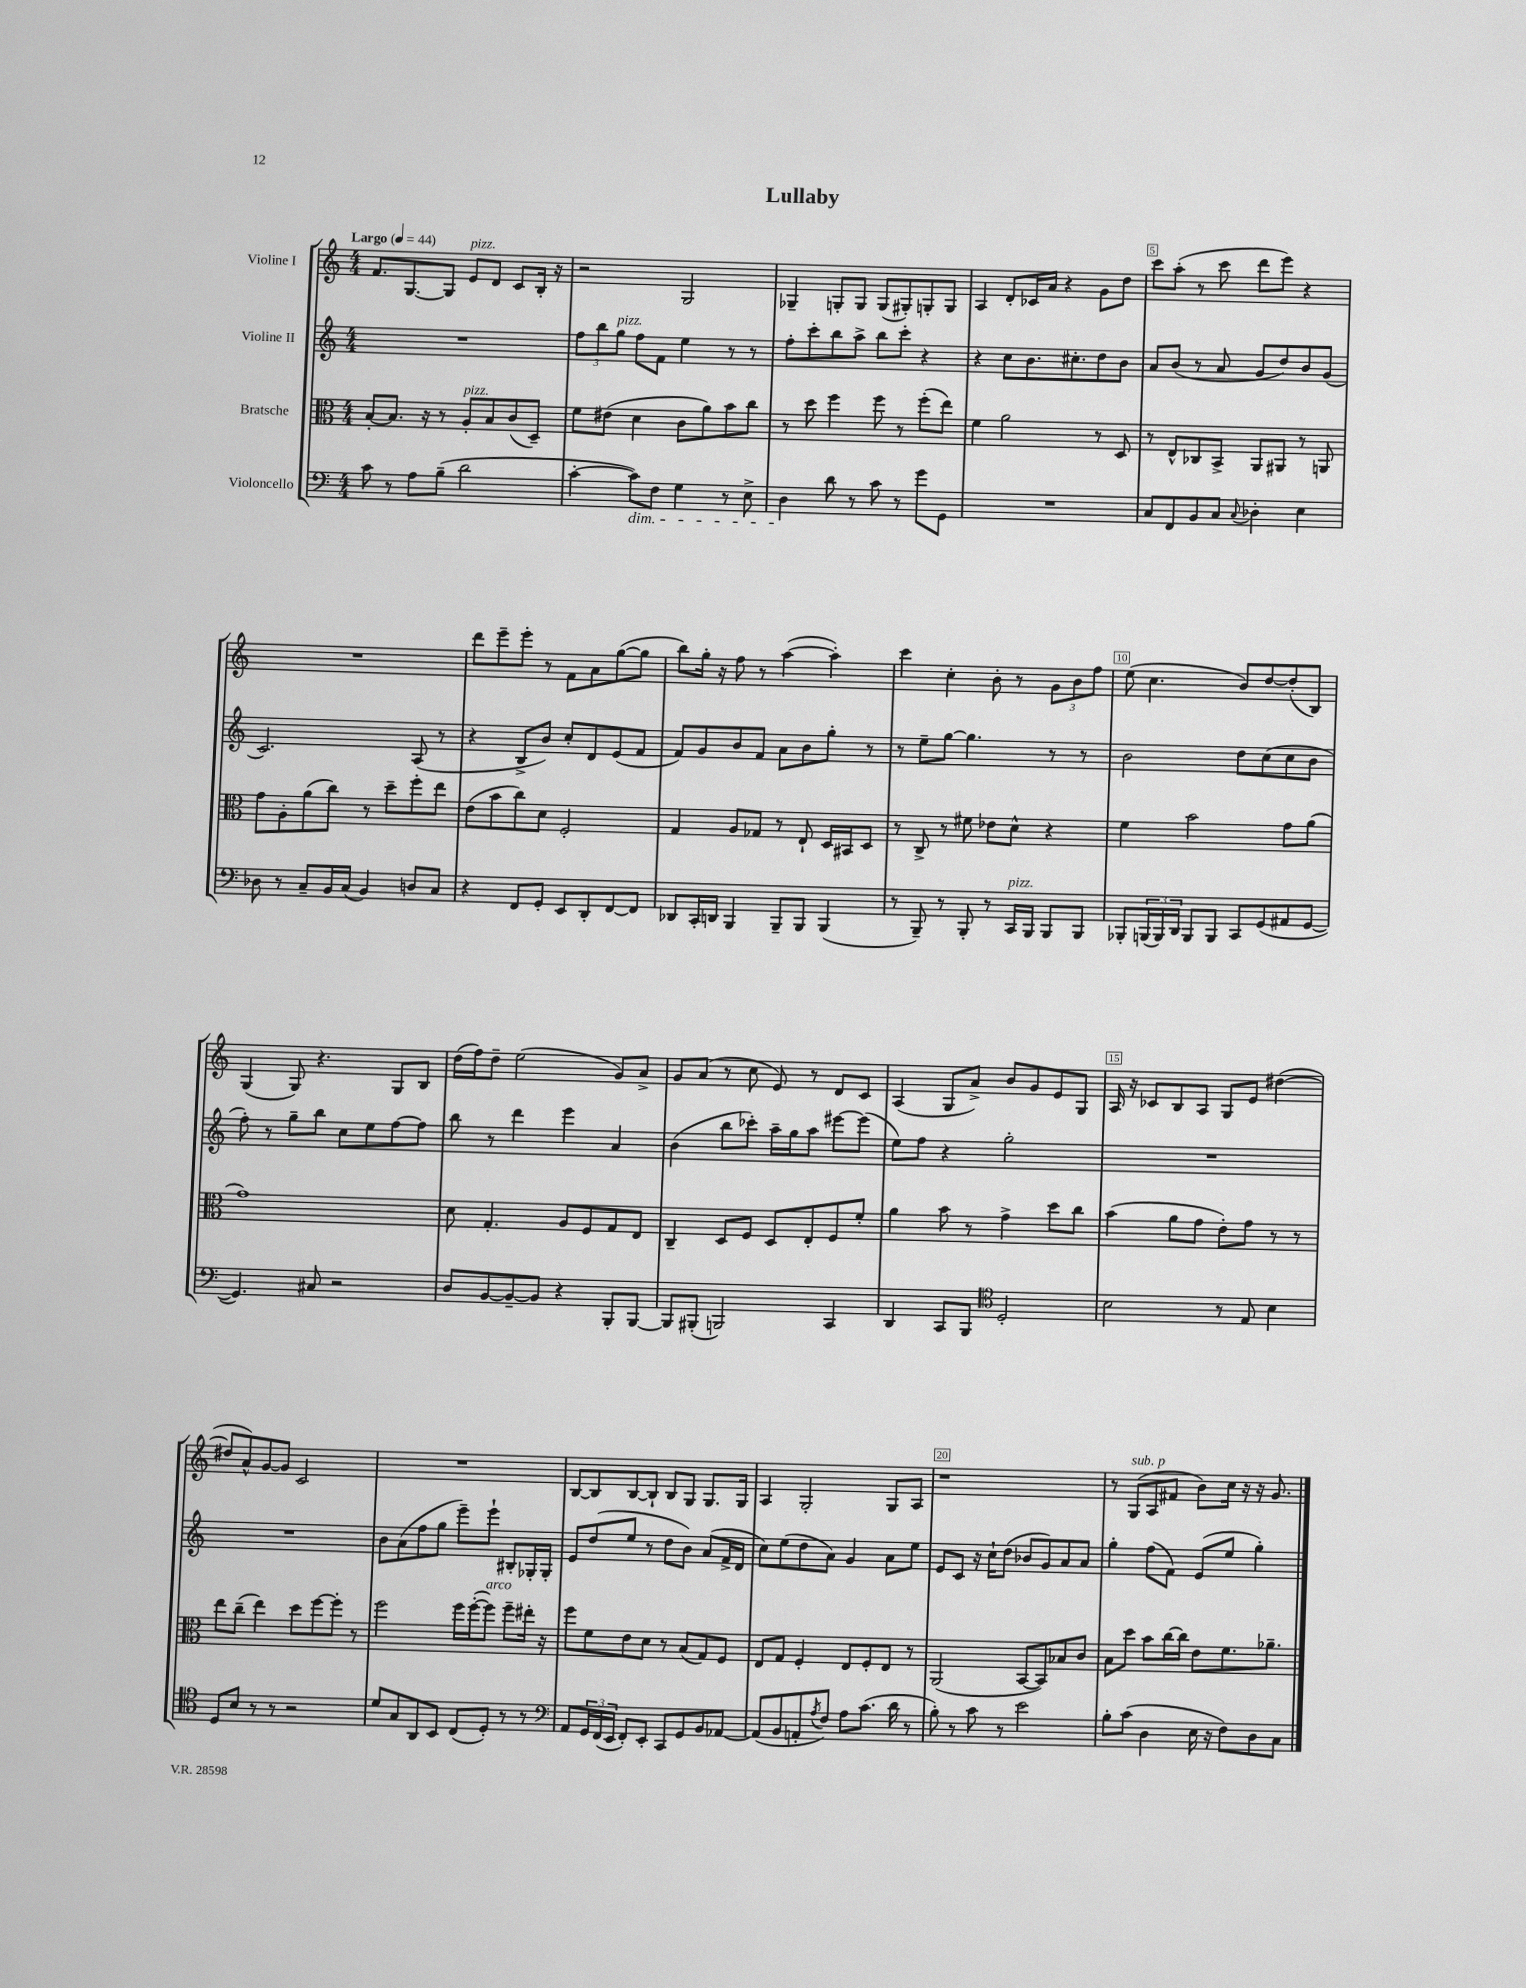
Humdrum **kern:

**kern	**kern	**kern	**kern
*staff4	*staff3	*staff2	*staff1
*clefF4	*clefC3	*clefG2	*clefG2
*k[]	*k[]	*k[]	*k[]
*M4/4	*M4/4	*M4/4	*M4/4
*MM44	*MM44	*MM44	*MM44
8c	[8B'	1r	8.f
8r	8.B]	.	.
.	.	.	[8.G
8A	.	.	.
.	16r	.	.
(8B~	8r	.	8G]
2d	8A'	.	8e
.	8B	.	8d
.	(8c	.	8c
.	8D~)	.	16B'
.	.	.	16r
=	=	=	=
[4c'	8f	12ff	2r
.	.	12bb	.
.	(8e#	.	.
.	.	12gg	.
8c])	4d	8ff	.
8F	.	8f	.
4G	8c	4ee	2G
.	8a)	.	.
8r	8b	8r	.
8E^	8cc	8r	.
=	=	=	=
4D	8r	8ff'	4G-~
.	8dd	8ccc'	.
8d	4ff	8bb	8G'
8r	.	8aa^	8G
8c	8ff	8bb	(8G
8r	8r	8ccc'	8G#')
8g	(8ff'	4r	8G'
8GG	8ee)	.	8G
=	=	=	=
1r	4f	4r	4A
.	2a	8cc	8d'
.	.	8.b	16c-
.	.	.	16a
.	.	.	4r
.	.	8.cc#'	.
.	8r	8dd	8g
.	8D	8b	8dd
=	=	=	=
8C	8r	8a	8ccc
8FF	8E^^	(8b	(8aa'
8BB	8C-	8r	8r
8C	8BB^	8a	8ccc
8qqC	.	.	.
4D-'	8AA	8g	8ddd
.	8AA#	8dd)	8eee)
4E	8r	8b	4r
.	8AA	(8g	.
=	=	=	=
8D-	8g	2.c)	1r
8r	8A'	.	.
8C~	(8a	.	.
16BB	8cc)	.	.
(16C	.	.	.
4BB)	8r	.	.
.	8dd~	.	.
8D	8ff'	(8A	.
8C	8ee	8r	.
=	=	=	=
4r	(8e	4r	8ddd
.	8b	.	8eee~
8FF	8cc)	8B^	8eee'
8GG'	8d	8b)	8r
8EE	2F'	8cc'	8f
8DD'	.	8d	8a
[8FF	.	(8e	([8gg
8FF]	.	8f	8gg]
=	=	=	=
8DD-	4G	8f)	8bb)
16CC'	.	8g	16gg'
16DD	.	.	16r
4BBB	8A	8b	8ff
.	8G-	8f	8r
8BBB~	8r	8a	([4aa
8BBB	8E`	8b	.
(4BBB	16D	8gg'	4aa'])
.	16BB#	.	.
.	8D	8r	.
=	=	=	=
8r	8r	8r	4ccc
8BBB~)	8C^	8ee~	.
8r	8r	[8gg	4cc'
8BBB'	8f#	4.gg]	.
8r	8e-	.	8b'
16CC	8d^^	.	8r
16BBB	.	.	.
8BBB	4r	8r	12g
.	.	.	12b
8BBB	.	8r	.
.	.	.	12ff
=	=	=	=
8BBB-'	4f	2b	(8ee
(24BBB	.	.	4.cc
24BBB)	.	.	.
24DD	.	.	.
8BBB	2b	.	.
8BBB	.	.	.
8CC	.	8dd	8b)
(8GG	.	(8cc	[8dd
8AA#	8g	8cc	(8dd']
[8GG	(8a	8b	8B)
=	=	=	=
4.GG])	1g)	8ff')	(4G
.	.	8r	.
.	.	8gg~	8G)
8C#	.	8bb	4.r
2r	.	8cc	.
.	.	8ee	.
.	.	[8ff	8G
.	.	8ff]	8B
=	=	=	=
8D	8d	8bb	(16dd
.	.	.	16ff)
[8BB	4.G'	8r	8dd~
8BB~_	.	4ddd	(2ee
8BB]	.	.	.
4r	8A	4eee	.
.	8F	.	.
8BBB'	8G	4a	8g)
[8BBB	8E	.	8a^
=	=	=	=
8BBB]	4C~	(4b	8g
(8BBB#'	.	.	(8a
2BBB)	8D	8bb	8r
.	8F	8ccc-')	8cc
.	8D	16aa~	8e)
.	.	16gg	.
.	8E'	8aa	8r
4CC	8F	[8eee#	8d
.	8f'	(8eee#]	8c
=	=	=	=
4DD	4a	8ee)	(4A
.	.	8ff	.
8CC	8b	4r	8G
8BBB	8r	.	8a^)
*clefC4	*	*	*
2D'	4g^	2gg'	8b
.	.	.	8g
.	8dd	.	8e
.	8cc	.	8G
=	=	=	=
2B	(4b	1r	16A
.	.	.	16r
.	.	.	8c-
.	8a	.	8B
.	8g	.	8A
8r	8e')	.	8G
8E	8g	.	8e
4B	8r	.	([4dd#
.	8r	.	.
=	=	=	=
8D	8ee	1r	8dd#]
8B	(8cc~	.	8a^^)
8r	4ee)	.	[8g
8r	.	.	8g]
2r	8dd	.	2c
.	[8ff	.	.
.	8ff']	.	.
.	8r	.	.
=	=	=	=
8d	2ff	8b	1r
8G	.	(8a	.
8AA	.	8ff	.
8BB	.	8gg	.
(8C	16ff	8eee~)	.
.	([16ff'	.	.
8D')	8ff])	8eee`	.
8r	8ff~	8B#'	.
8r	16ee#'	16G-'	.
.	16r	16G-'	.
=	=	=	=
*clefF4	*	*	*
8AA	8ff	8e	[8B
24GG	8f	(8dd	8B]
(24FF	.	.	.
24EE	.	.	.
8FF')	8e	8ee	[8B
8EE'	8d	8r	8B`]
8CC	8r	8dd	8B
8GG	(8B	8b)	8G
8BB	8G)	(8a	8.G
[8AA-	8F	16f^	.
.	.	16d	16G
=	=	=	=
(8AA-]	8E	8cc)	4A
8BB	8G	(8ee	.
8AA'	4F'	8dd	2G'
8qA	.	.	.
8F)	.	8a)	.
8A	8E	4g	.
(8.c	8F'	.	.
.	8E	8a	8G
16d	.	.	.
8r	8r	8ee	8A
=	=	=	=
8B')	(2AA	8e	1r
8r	.	8c	.
8c	.	16r	.
.	.	16cc`	.
8r	.	(8dd	.
2e	[8BB	8b-	.
.	8BB])	8g)	.
.	8B-	8a	.
.	8c	8a	.
=	=	=	=
8B'	8B	4gg'	8r
(8c	8dd	.	(8G
4D	8b	(8ff	8A
.	[16cc	8f)	8f#
.	16cc]	.	.
16E	8e	(8e	8b)
16r	.	.	.
8F)	8.f	8ee	16cc
.	.	.	16r
8D	.	4gg')	16r
.	8.a-~	.	8.g
8C	.	.	.
==	==	==	==
*-	*-	*-	*-
